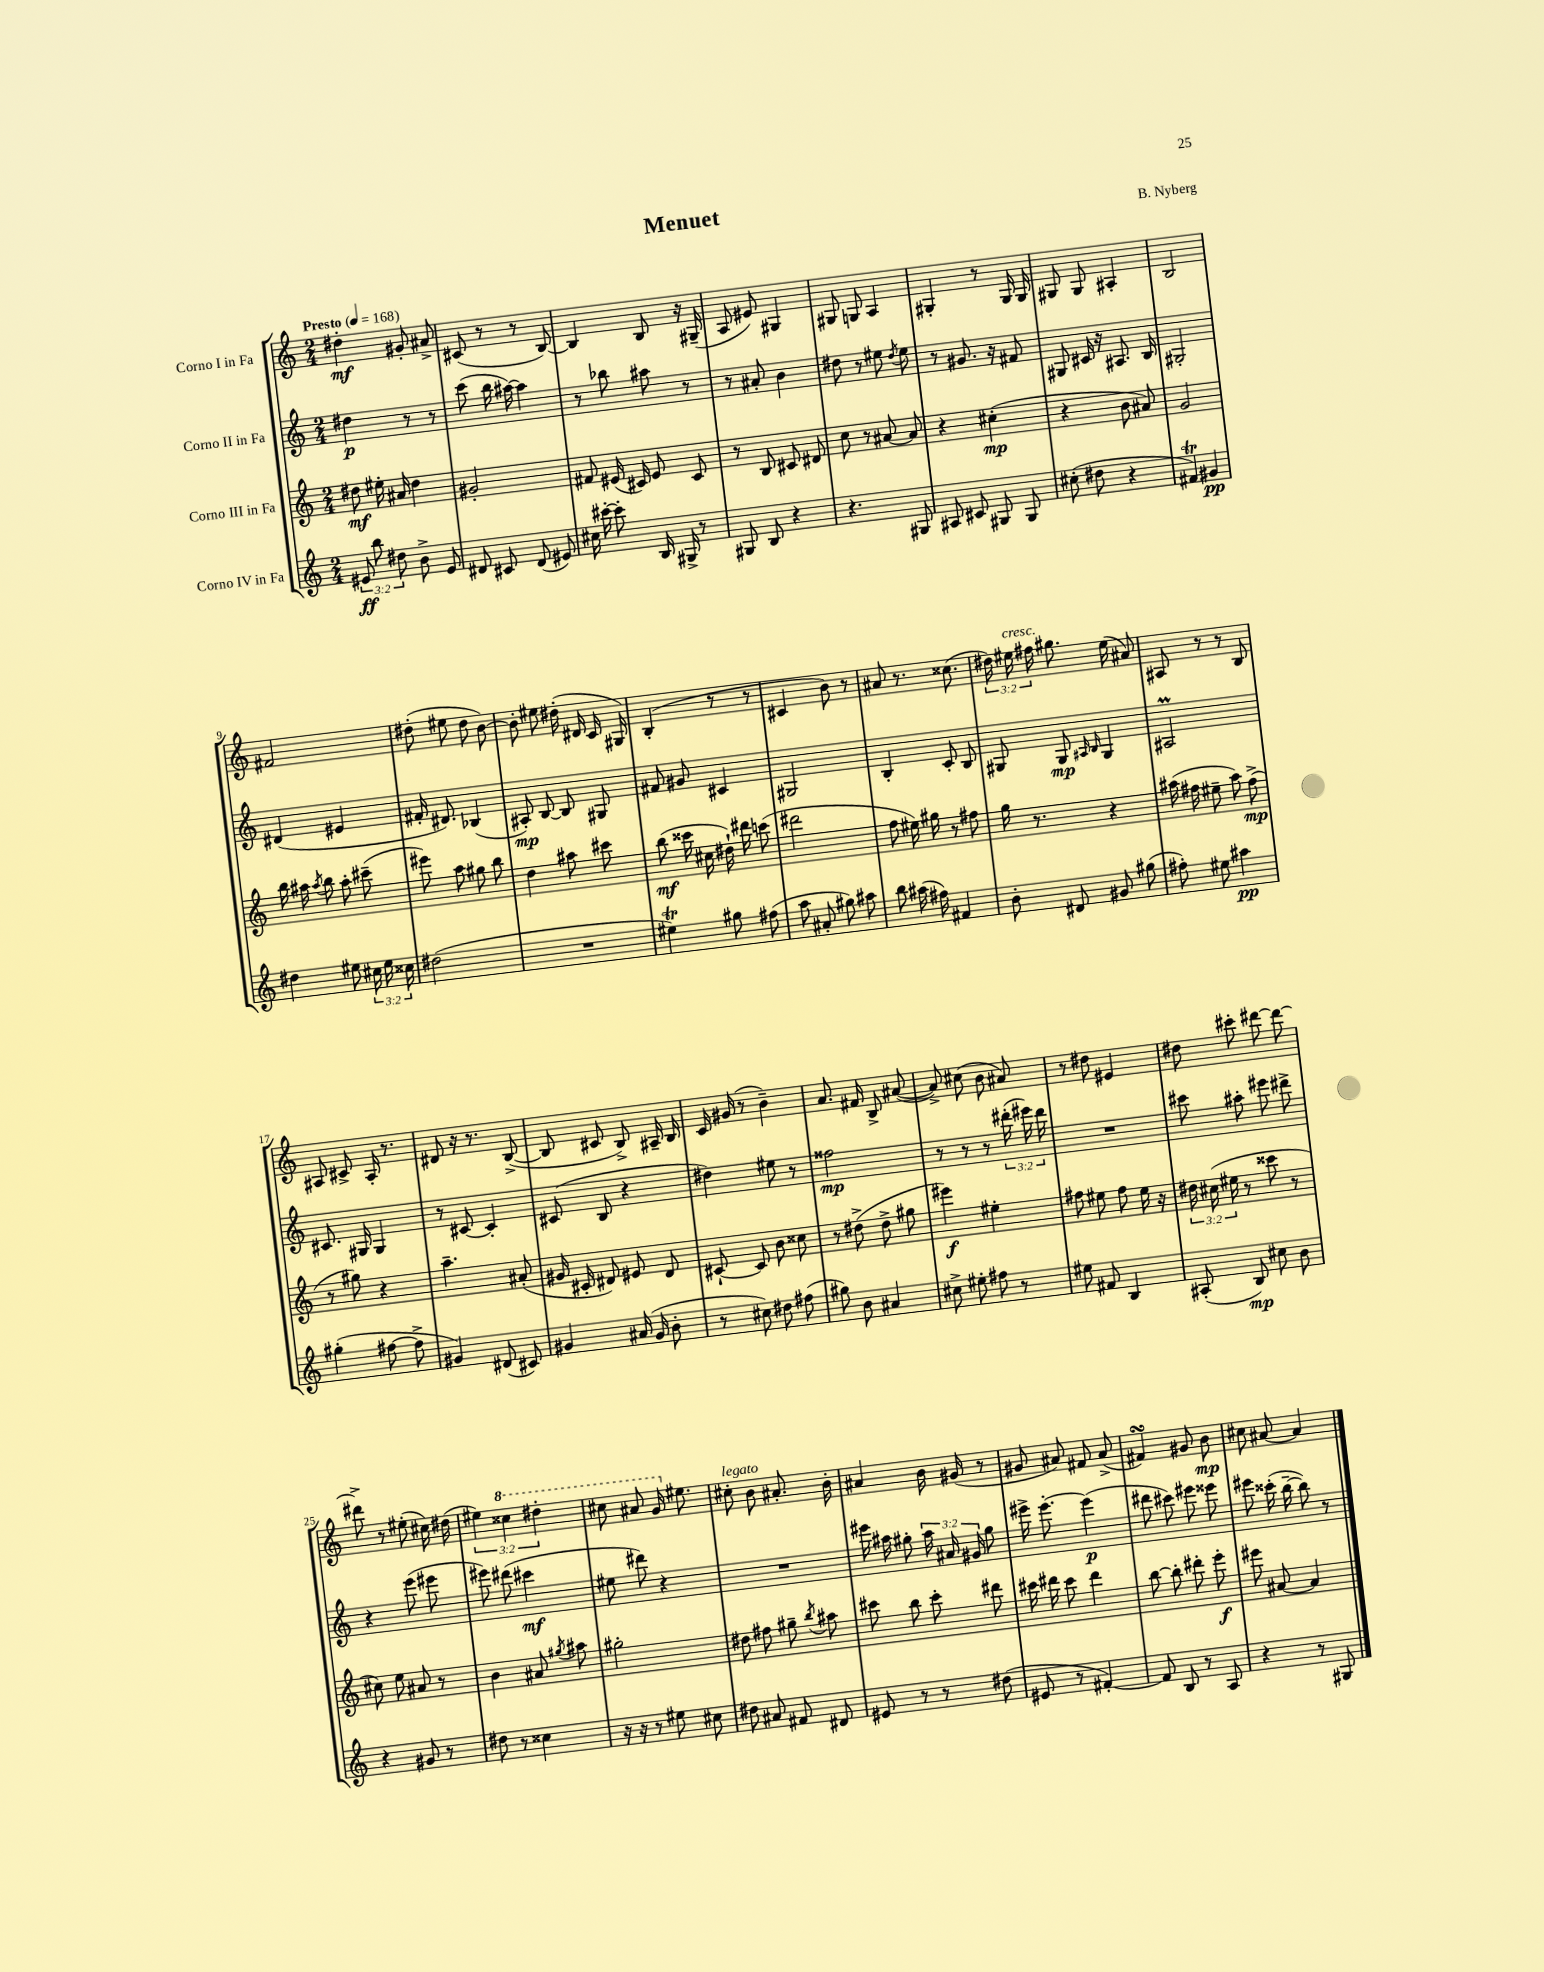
\header { title = "Menuet" composer = "B. Nyberg" }
<<
\new StaffGroup <<
\new Staff = "s0" \with { instrumentName = "Corno I in Fa" } {
    \clef treble \key c \major \numericTimeSignature \time 2/4 \override Staff.TupletNumber.text = #tuplet-number::calc-fraction-text \tempo "Presto" 4 = 168
    \autoBeamOff dis''4-.\mf gis'8-. ais'8-> |
    cis'8( r8 r8 b8~) |
    b4 b8 r16 gis16--( |
    a8 eis'8) gis4 |
    gis8 g8 a4 |
    gis4-. r8 gis16 gis16 |
    gis8 gis8 ais4-. |
    b2 |
    fis'2 |
    dis''8-.( eis''8 dis''8 b'8~) |
    b'8-. eis''8 dis''16-.( dis'16 c'16 gis16) |
    b4-.( r8 r8 |
    cis'4 b'8) r8 |
    ais'8 r8. cisis''8.( |
    \tuplet 3/2 { dis''16) eis''16^\markup { \italic "cresc." } fis''16 } gis''8. eis''16( ais'8) |
    ais8 r8 r8 b8 |
    ais8 cis'8-> ais16-. r8. |
    dis'8 r16 r8. b8~->( |
    b8 cis'8 b8->) ais16-- b16 |
    c'16 gis'16( r8 b'4--) |
    a'8. fis'16 b8-> ais'8~( |
    ais'8->) cis''8( b'8 ais'8) |
    r8 dis''8 eis'4 |
    dis''8 cis'''8-. dis'''8~ dis'''8~ |
    dis'''8-> r8 eis''8-.( cis''16) dis''16( |
    \tuplet 3/2 { eis''4) \ottava #1 cisis'''4 dis'''4-. } |
    cis'''8 ais''8 g''16 \ottava #0 eis''8. |
    cis''8-.^\markup { \italic "legato" } b'8 ais'8.-. b'16-. |
    ais'4 b'16 gis'16( r8 |
    gis'8 ais'8) fis'8 ais'8->( |
    fis'4\turn) gis'8 b'8\mp |
    cis''8 ais'8~ ais'4 \bar "|." |
}
\new Staff = "s1" \with { instrumentName = "Corno II in Fa" } {
    \clef treble \key c \major \numericTimeSignature \time 2/4 \override Staff.TupletNumber.text = #tuplet-number::calc-fraction-text
    \autoBeamOff dis''4\p r8 r8 |
    c'''8( b''16 ais''16~) ais''4 |
    r8 bes''8 ais''8 r8 |
    r8 ais'8-. b'4 |
    dis''8 r8 eis''8 \acciaccatura { dis''8 } eis''8 |
    r8 gis'8. r16 fis'8 |
    gis8 cis'16 r16 ais8. b16 |
    gis2-. |
    dis'4( eis'4 |
    fis'16-. dis'8.) bes4( |
    ais8-.\mp) b8~ b8 gis8 |
    fis'8 gis'8 cis'4 |
    gis2 |
    b4-. c'8-. b8 |
    gis8 gis8\mp \grace { ais16 b16 } gis4 |
    ais2\prall |
    cis'8. gis16 gis4 |
    r8 cis'8~ cis'4-. |
    cis'8( b8 r4 |
    dis''4) eis''8 r8 |
    fisis''2\mp |
    r8 r8 r8 \tuplet 3/2 { dis'''16-.( eis'''16) dis'''16 } |
    R2 |
    cis'''8 ais''8-. eis'''8 dis'''8-> |
    r4 e'''8( eis'''8 |
    eis'''8) dis'''8( cis'''4\mf |
    eis''8 dis'''8) r4 |
    R2 |
    eis'''16 ais''16 gis''8-. \tuplet 3/2 { ais''16 ais'16 gis'16 } gis''8 |
    eis'''16-> eis'''8.~-. eis'''4\p( |
    dis'''8 cis'''8) eis'''8 eisis'''8 |
    eis'''8 cisis'''16-.( b''16~-- b''8) r8 \bar "|." |
}
\new Staff = "s2" \with { instrumentName = "Corno III in Fa" } {
    \clef treble \key c \major \numericTimeSignature \time 2/4 \override Staff.TupletNumber.text = #tuplet-number::calc-fraction-text
    \autoBeamOff dis''8\mf eis''16-. ais'16 dis''4 |
    gis'2-. |
    fis'8 eis'16( cis'16) eis'8 cis'8 |
    r8 b8 cis'8 dis'8 |
    c''8 r8 ais'8~ ais'8 |
    r4 cis''4-.\mp( |
    r4 b'8 ais'8) |
    g'2 |
    b''16 ais''16 \acciaccatura { ais''8 } b''8 ais''8-. cis'''8--( |
    eis'''8) a''8 gis''8 b''8 |
    d''4 ais''8 cis'''8 |
    b''8\mf( cisis'''16 cis''16 dis''16-!) dis'''16 c'''8( |
    dis'''2 |
    f''8 eis''16) gis''16 r8 fis''8 |
    g''16 r8. r4 |
    ais''16( fis''16 eis''8-- ais''8) fis''8->\mp( |
    r8 gis''8) r4 |
    a''4.-- ais'8-.( |
    gis'16 cis'16-. dis'8) eis'8 dis'8 |
    cis'8~-! cis'8 b'8 cisis''8 |
    r8 dis''8->( dis''8-> gis''8 |
    eis'''4\f) eis''4-. |
    fis''8 eis''8 fis''8 eis''16 r16 |
    \tuplet 3/2 { dis''16 cis''16( eis''16 } r8 cisis'''8 r8 |
    cis''8) e''8 ais'8 r8 |
    b'4 ais'8 \acciaccatura { gis''8 } ais''8 |
    gis''2-. |
    dis''8 fis''8 gis''8-- \acciaccatura { b''8 } ais''8 |
    cis'''8 b''8 cis'''8-. dis'''8 |
    cis'''16 dis'''16 cis'''8 dis'''4 |
    b''8~ b''8-. dis'''8-. e'''8-.\f |
    eis'''8 ais'8~ ais'4 \bar "|." |
}
\new Staff = "s3" \with { instrumentName = "Corno IV in Fa" } {
    \clef treble \key c \major \numericTimeSignature \time 2/4 \override Staff.TupletNumber.text = #tuplet-number::calc-fraction-text
    \autoBeamOff \tuplet 3/2 { eis'8\ff b''8 dis''8 } b'8-> eis'8 |
    dis'8 cis'8 dis'8( eis'8) |
    cis''16 cis'''16~-. cis'''8-. b16 gis16-> r8 |
    gis8 b8 r4 |
    r4. gis8 |
    ais8 cis'8 gis8 gis8 |
    cis''8-.( dis''8 r4 |
    fis'4\trill) gis'4\pp |
    dis''4 eis''8 \tuplet 3/2 { cis''16 eis''16 cisis''16 } |
    dis''2( |
    R2 |
    eis''4\trill) gis''8 fis''8( |
    a''8 ais'8-. gis''8) ais''8 |
    b''8 ais''16( fis''16) fis'4 |
    b'8-. dis'8 gis'8 gis''8( |
    fis''8-.) eis''8 ais''4\pp |
    gis''4-.( fis''8~ fis''8-> |
    gis'4) dis'8( cis'8) |
    gis'4 ais'16( gis'16 b'8-. |
    r8 cis''8) dis''8 fis''8( |
    gis''8) b'8 ais'4 |
    cis''8-> eis''8-. fis''8 r8 |
    eis''8 fis'8 b4 |
    ais8-.( b8\mp) cis''8 b'8 |
    r4 gis'8 r8 |
    dis''8 r8 cisis''4 |
    r16 r16 r8 eis''8 cis''8 |
    dis''8 ais'8 fis'8 dis'8 |
    eis'8 r8 r8 dis''8( |
    eis'8 r8 fis'4~-.) |
    fis'8 b8 r8 a8 |
    r4 r8 gis8 \bar "|." |
}
>>
>>
